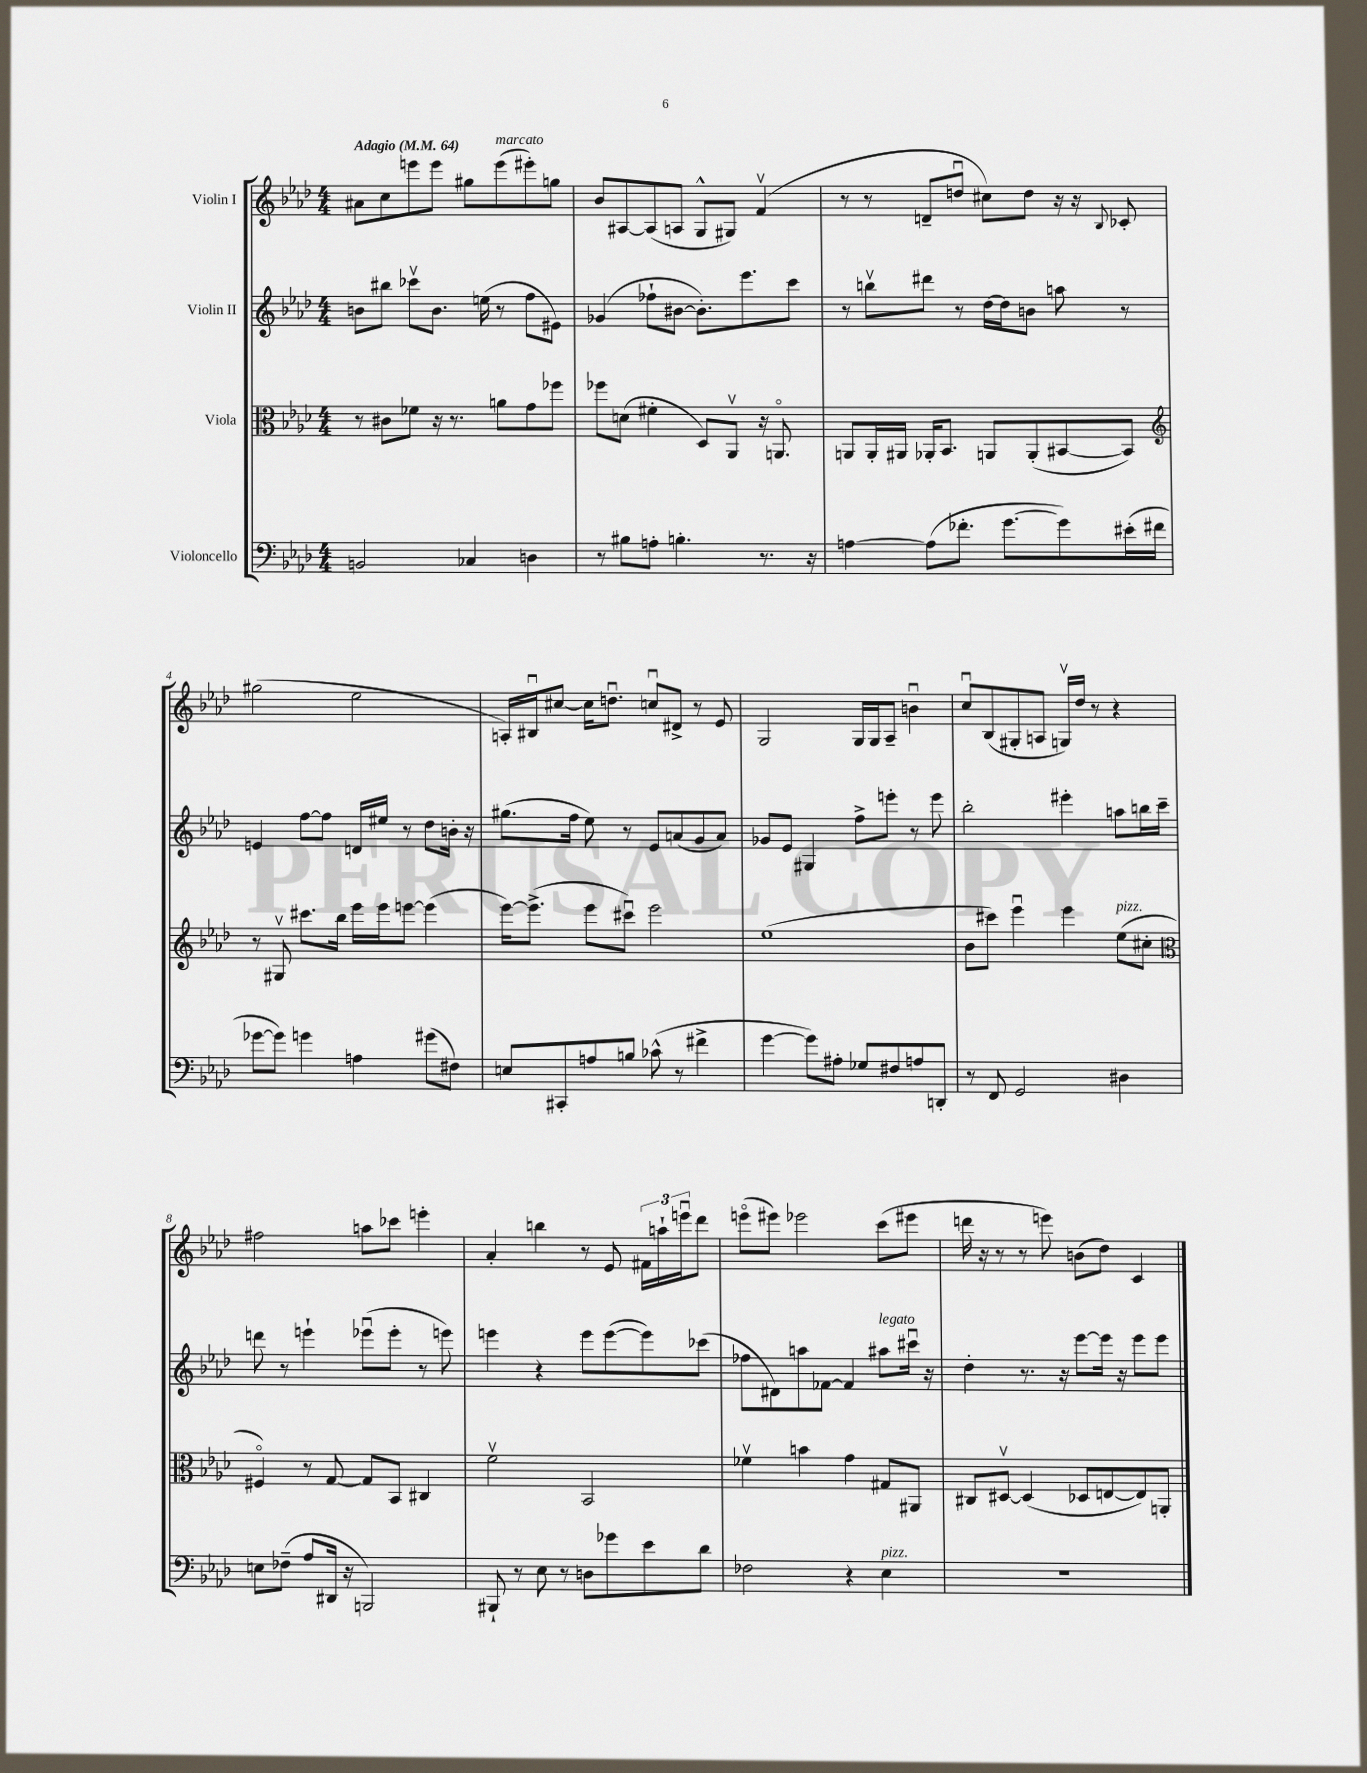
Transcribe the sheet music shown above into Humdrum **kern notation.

**kern	**kern	**kern	**kern
*staff4	*staff3	*staff2	*staff1
*clefF4	*clefC3	*clefG2	*clefG2
*k[b-e-a-d-]	*k[b-e-a-d-]	*k[b-e-a-d-]	*k[b-e-a-d-]
*M4/4	*M4/4	*M4/4	*M4/4
*MM64	*MM64	*MM64	*MM64
2BB	8r	8b	8a#
.	8c#	8bb#	8cc
.	8f-	8ccc-v	8eee
.	16r	8.b	8eee
.	8.r	.	.
4C-	.	.	8gg#
.	.	(16ee	.
.	8a	8r	(8eee
4D	8g	8ff	8eee#')
.	8ff-	8e#)	8gg
=	=	=	=
8r	8ff-	(4g-	8b-
8B#	(8d	.	[8A#
8A'	4f#'	8ff-`	(8A#]
4.B'	.	[8b#	8A
.	8D-)	8.b#'])	8G^^
.	8AA-v	.	8G#)
.	.	8.eee-	.
8.r	16r	.	(4fv
.	8.AAo	.	.
.	.	8ccc	.
16r	.	.	.
=	=	=	=
[4A	8AA	8r	8r
.	16AA'	8bbv	8r
.	16AA#	.	.
(8A]	16AA-'	8ddd#	8d~
.	8.BB-	.	.
8.f-'	.	8r	8ddu
.	8AA	[16dd-	8cc#)
[8.g	.	16dd-]	.
.	(8AA'	8b	8dd
8g])	[8BB#	8aa	16r
.	.	.	16r
.	.	.	8qqB-
(16e#'	8BB#])	8r	8c-'
16f#	.	.	.
=	=	=	=
*	*clefG2	*	*
[8g-	8r	4e	(2gg#
8g-])	8G#v	.	.
4g	8.ccc#	[8ff	.
.	.	8ff]	.
.	16bb-	.	.
4A	16eee-	16d	2ee-
.	16eee-	16ee#	.
.	[8eee	8r	.
(8g#	(4eee]	8dd-	.
8F#)	.	16b'	.
.	.	16r	.
=	=	=	=
8E	[16eee-)	(8.gg#	16A')
.	(8.eee-^]	.	16B#u
8CC#'	.	.	[8cc#
.	.	16ff	.
8A	8eee-	8ee-)	16cc#]
.	.	.	8.ddu
8B	8ccc#u)	8r	.
(8c-^^	2eee-	8e-	8ccu
8r	.	(8a	8d#^
4f#^	.	8g	8r
.	.	8a)	8e-
=	=	=	=
[4g	(1ee-	8g-	2G
.	.	8e-	.
8g])	.	4G#	.
8A#'	.	.	.
8G-	.	8ff^	16G
.	.	.	16G
8F#	.	8eee'	8A-~
8A	.	8r	4bu
8DD'	.	8eee	.
=	=	=	=
8r	8b-	2bb-'	8ccu
8FF	8ccc#)	.	(8B-
2GG	4eee-u	.	8G#'
.	.	.	8A
.	4eee-	4eee#'	16Gv)
.	.	.	16dd-
.	.	.	8r
4D#	(8ee-	8aa	4r
.	8cc#'	16bb	.
.	.	16ccc~	.
=	=	=	=
*	*clefC3	*	*
8E	4F#o)	8ddd	2ff#
(8F-~	.	8r	.
8A-	8r	4eee`	.
16DD#	[8G	.	.
16r	.	.	.
2BBB)	8G]	(8eee-u	8aa
.	8BB-	8eee-'	8ccc-
.	4C#	8r	4eee'
.	.	8eee)	.
=	=	=	=
8BBB#`	2fv	4eee	4a-'
8r	.	.	.
8E-	.	4r	4bb
8r	.	.	.
8D	2BB-	8eee	8r
8g-	.	([8eee	8e-
8e-	.	8eee])	24f#
.	.	.	24aa`
.	.	.	24eeeu
8d-	.	(8ccc-	8ddd-
=	=	=	=
2F-	4f-v	8ff-	(8eeeo
.	.	8d#)	8eee#)
.	4b	8aa	2eee-
.	.	[8f-	.
4r	4g	4f-]	.
4E-	8G#	8aa#	(8ccc
.	8AA#	16ccc#u	8eee#
.	.	16r	.
=	=	=	=
1r	8C#	4dd-'	16ddd
.	.	.	16r
.	[8D#v	.	8r
.	(4D#]	8.r	8r
.	.	.	8eee)
.	.	16r	.
.	8D-	[8eee-	(8b
.	[8E	16eee-]	8dd-)
.	.	16r	.
.	8E])	8eee-	4c
.	8AA'	8eee-	.
==	==	==	==
*-	*-	*-	*-
